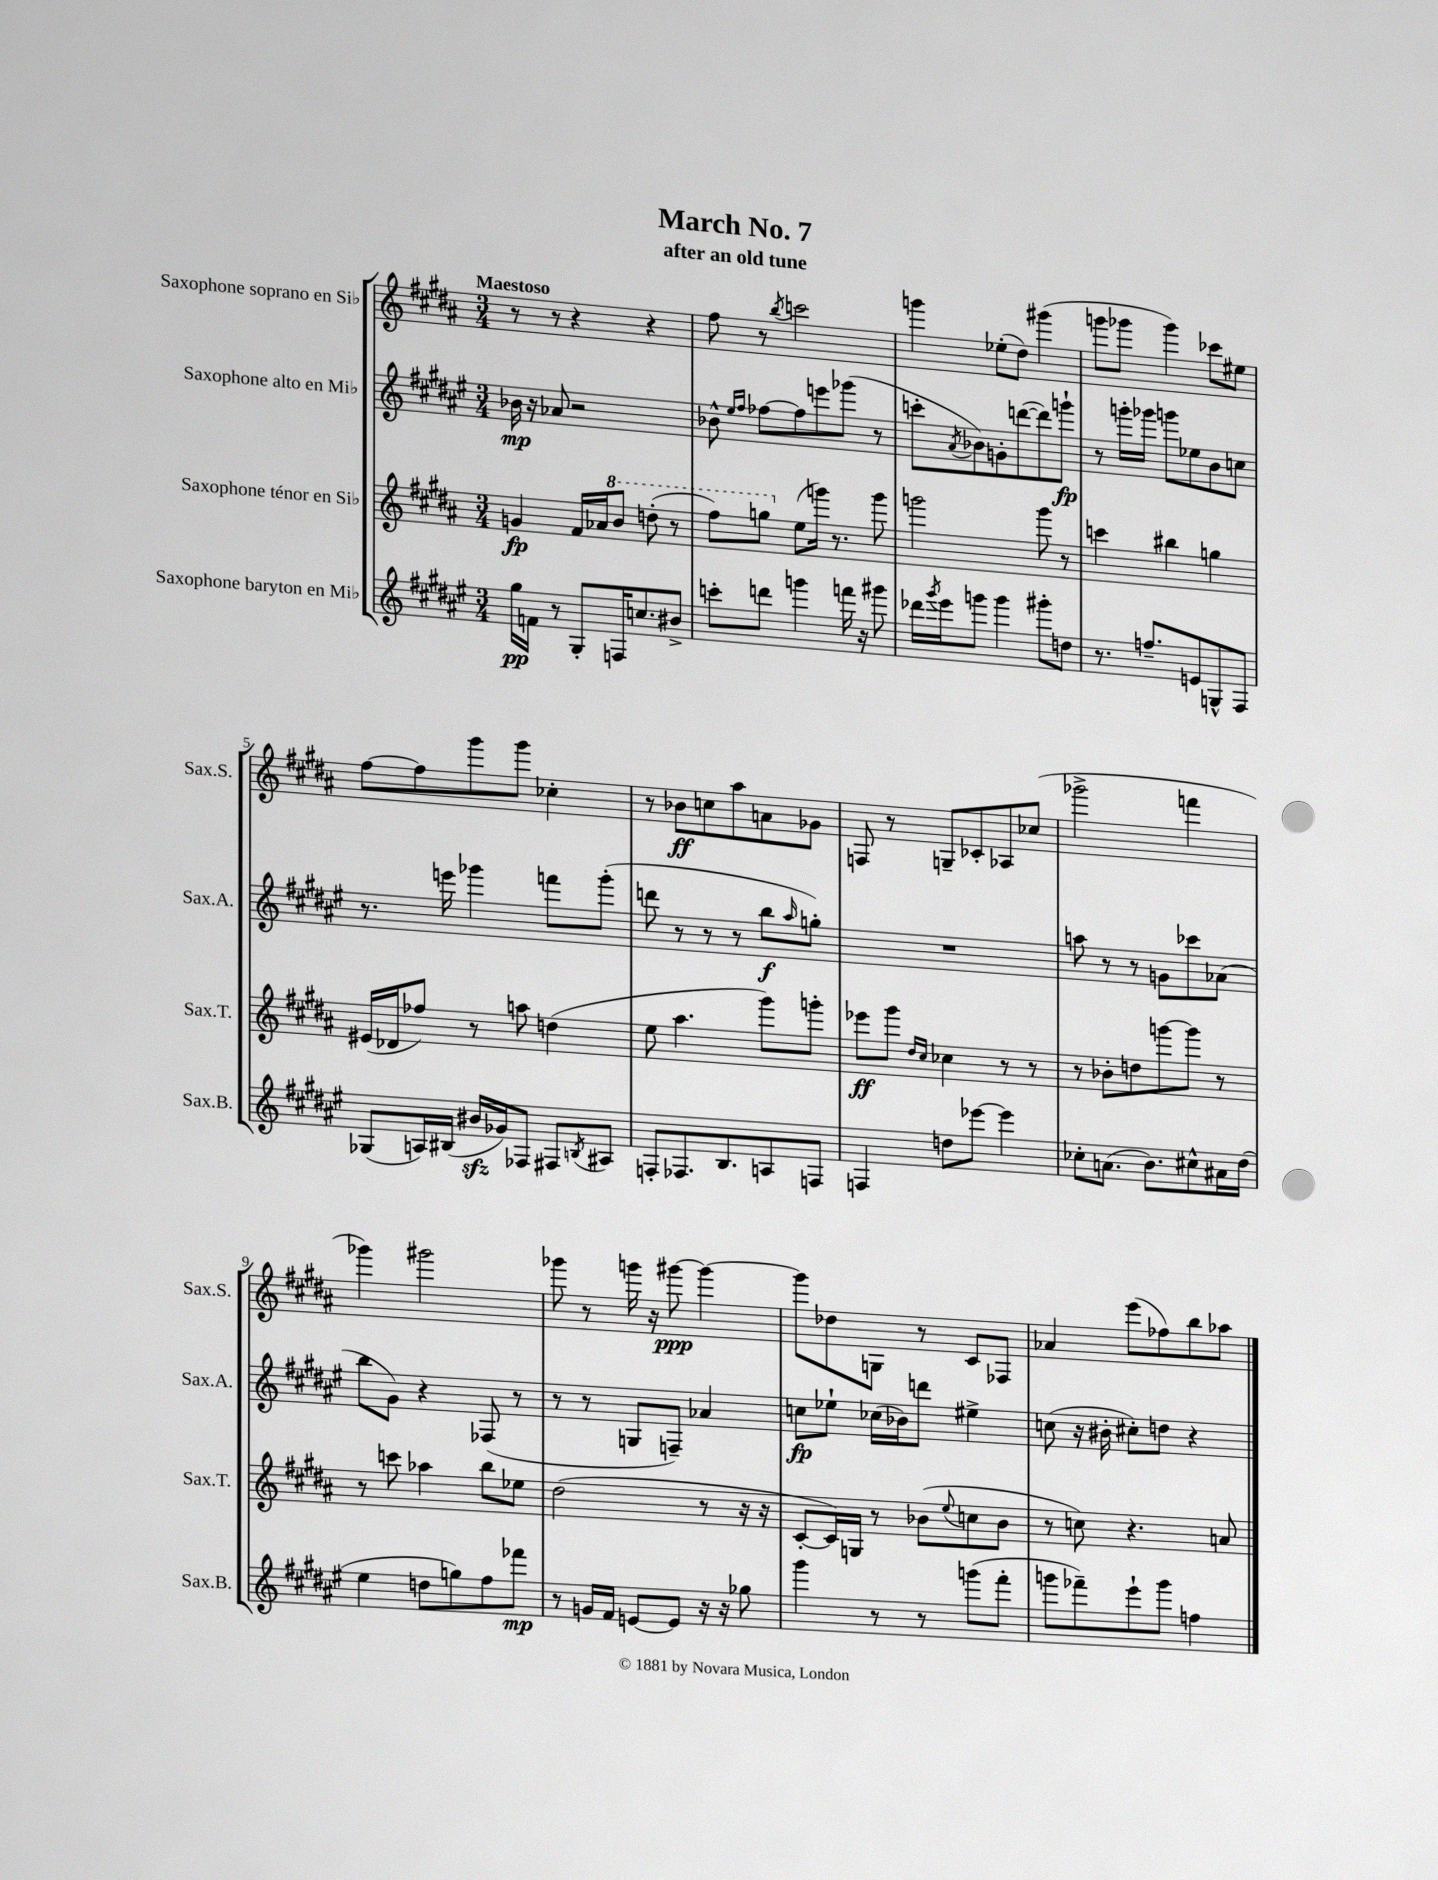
\header { title = "March No. 7" subtitle = "after an old tune" }
<<
\new StaffGroup <<
\new Staff = "s0" \with { instrumentName = "Saxophone soprano en Sib" shortInstrumentName = "Sax.S." } {
    \clef treble \key b \major \numericTimeSignature \time 3/4 \tempo "Maestoso"
    r8 r8 r4 r4 |
    fis''8 r8 \acciaccatura { b''8 } c'''2 |
    g'''4 ees''8-.( dis''8) gis'''4( |
    g'''8 ges'''8 ges'''4) ces'''8 eis''8 |
    fis''8~ fis''8 gis'''8 gis'''8 ces''4-. |
    r8 bes'8\ff c''8 ais''8 a'8 ges'8 |
    f8 r8 g8-- ces'8-. aes8 ces''8( |
    ges'''2-> f'''4 |
    ges'''4) gis'''2 |
    ges'''8 r8 g'''16 r16 gis'''8~\ppp gis'''4~ |
    gis'''8 des''8 g8 r8 cis'8 fes8 |
    aes'4 e'''8( fes''8) b''8 aes''8 \bar "|." |
}
\new Staff = "s1" \with { instrumentName = "Saxophone alto en Mib" shortInstrumentName = "Sax.A." } {
    \clef treble \key fis \major \numericTimeSignature \time 3/4
    bes'16\mp r16 aes'8 r2 |
    bes'8-^ \grace { eis''16 fis''16 } fes''8~ fes''8 e'''8 ges'''8( r8 |
    c'''8-. \acciaccatura { ais'8 } bes'8) g'8-. d'''8~( d'''8) g'''8-!\fp |
    r8 g'''16-. ges'''16 g'''8 ees''8 b'8 c''8 |
    r8. e'''16 ges'''4 f'''8 ges'''8-.( |
    d'''8 r8 r8 r8 b''8\f \grace { ais''16 } g''8-.) |
    R2. |
    a''8 r8 r8 g'8 ces'''8 aes'8( |
    b''8 gis'8) r4 fes8( r8 |
    r8 r8 g8 f8--) aes'4 |
    c''8\fp ees''8-! ces''16( bes'16) d'''8 eis''4-> |
    c''8( r16 bis'16-. cis''8-.) d''8 r4 \bar "|." |
}
\new Staff = "s2" \with { instrumentName = "Saxophone ténor en Sib" shortInstrumentName = "Sax.T." } {
    \clef treble \key b \major \numericTimeSignature \time 3/4
    g'4\fp fis'16 aes'16 \ottava #1 b''8 d'''8-.( r8 |
    fis'''8) g'''8 \ottava #0 e''8( g'''!16) r8. g'''8 |
    g'''2 g'''8 r8 |
    c'''4 bis''4 g''4 |
    eis'16( des'16 fes''8) r8 a''8 d''4( |
    e''8 ais''4. gis'''8) g'''8-. |
    ees'''8\ff gis'''8 \grace { dis''16 cis''16 } ces''4 r8 r8 |
    r8 bes'8-. d''8 g'''8~ g'''8 r8 |
    r8 c'''8 aes''4 b''8 ees''8 |
    dis''2( r8 r16 r16 |
    cis'8~-. cis'16) g16 r8 bes'8( \appoggiatura { e''8 } c''8 bes'8 |
    r8 c''8) r4. a'8 \bar "|." |
}
\new Staff = "s3" \with { instrumentName = "Saxophone baryton en Mib" shortInstrumentName = "Sax.B." } {
    \clef treble \key fis \major \numericTimeSignature \time 3/4
    gis''16\pp f'16 r8 gis8-. f16 c''8. bis'8-> |
    c'''8-. d'''8 g'''4 f'''16 r16 gis'''8 |
    des'''16 \acciaccatura { gis'''8 } eis'''16 g'''8 g'''4 gis'''8-. d''8 |
    r8. f''8.-- e'8 g8-^ fis8 |
    ges8( a16) bis16( bis'16\sfz ges'16) fes8 fis8 \acciaccatura { b8 } ais8 |
    f8-. fes8. b8. a8 f8 |
    f4 d''8 ees'''8~ ees'''4 |
    ces''8-. a'8.( b'8.) cis''8-^ ais'16 dis''16( |
    eis''4 d''8 g''8) fis''8 fes'''8\mp |
    r8 g'16 fis'16 e'8~ e'8 r16 r16 ges''8 |
    gis'''4 r8 r8 g'''8( fis'''8-. |
    g'''8 fes'''8--) eis'''8-! g'''8 f''4 \bar "|." |
}
>>
>>
